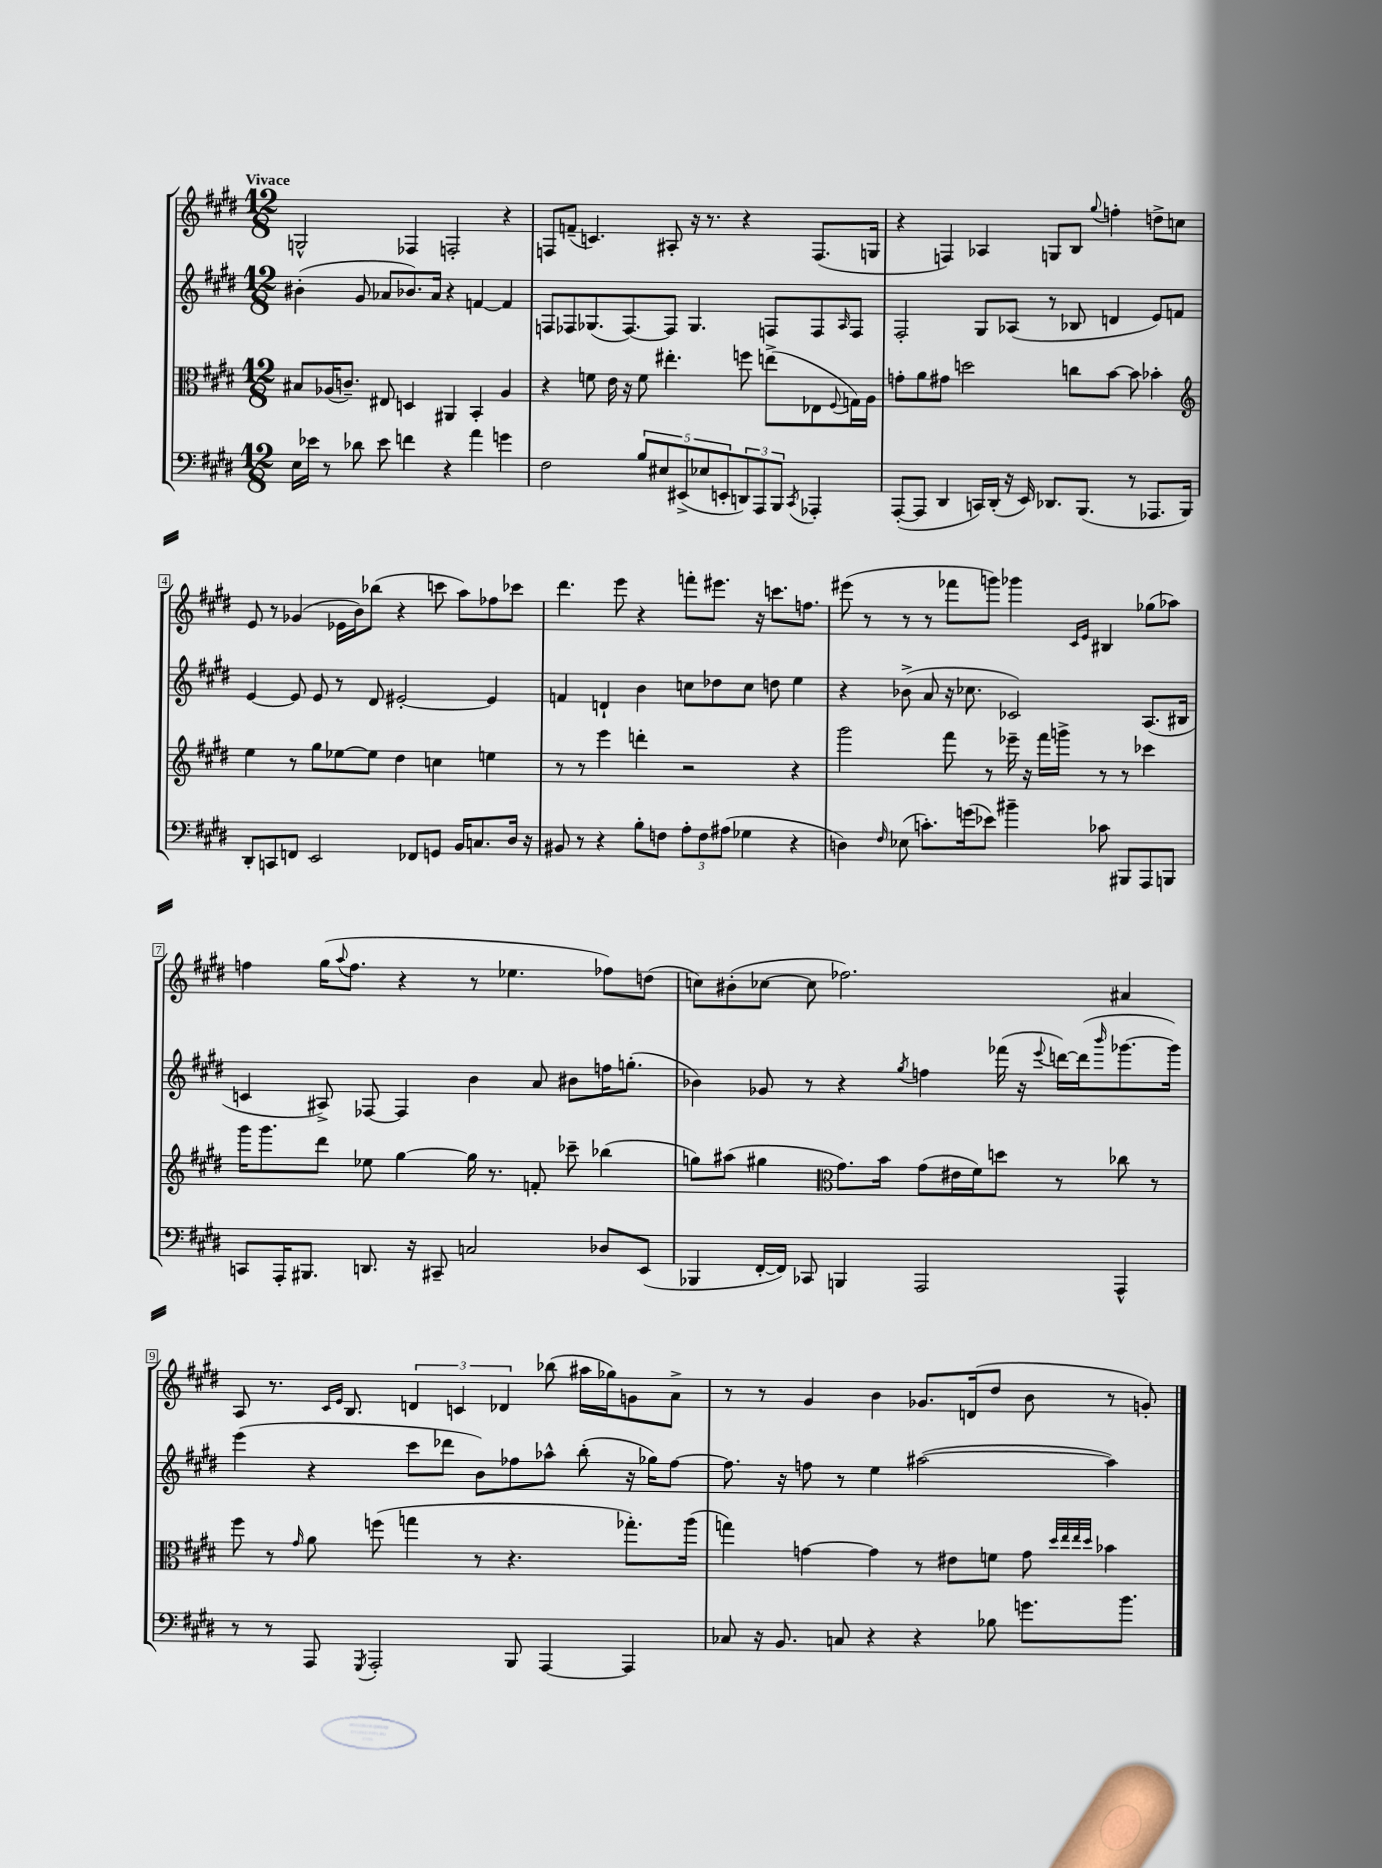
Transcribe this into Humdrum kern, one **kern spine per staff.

**kern	**kern	**kern	**kern
*part4	*part3	*part2	*part1
*staff4	*staff3	*staff2	*staff1
*clefF4	*clefC3	*clefG2	*clefG2
*k[f#c#g#d#]	*k[f#c#g#d#]	*k[f#c#g#d#]	*k[f#c#g#d#]
*M12/8	*M12/8	*M12/8	*M12/8
=1	=1	=1	=1
!	!	!	!LO:TX:a:B:t=Vivace
16E\LL	8B#X/L	(4b#X'\	2Gn^^/
16e-X\JJ	.	.	.
8r	(16A-X/K	.	.
.	8.cn~/J)	.	.
8d-X\	.	8g#/	.
8e-\	8E#X/	8a-X/L	.
4fn\	4Dn/	8.b-X/)	4F-X/
.	.	16a-/Jk	.
4r	4AA#X/	4r	2Fn'/
4a\	4BB'/	[4fn/	.
4gn\	4A-/	4f/]	4r
=2	=2	=2	=2
2F#\	4r	8Fn/L	8Fn/L
.	.	8F-X/	(8fn~/J
.	8fn\	(8.G-X/	4.cn/)
.	16e\	.	.
.	16r	[8.F-/)	.
10B/L	8f\	.	.
10E#X/	.	.	.
.	4.ee#X'\	8F-/J]	8A#X'/
(10EE#X^/	.	.	.
.	.	4.G-/	16r
10E-X/	.	.	.
.	.	.	8.r
10EEn'/	.	.	.
12DDn/)	8ffn\	.	4r
12AAA/	.	.	.
.	(8een^\L	8Fn/L	.
12BBB/J	.	.	.
8qCC#/	.	.	.
4AAA-X'/	8E-X\	8F/	(8.F/L
.	8qqF#/	16qqA/	.
.	16Gn\L)	8F/J	.
.	16A\JJ	.	16Gn/Jk
=3	=3	=3	=3
([8AAA'/L	8gn'\L	2F#'/	4r
8AAA/J]	8a\	.	.
4DD#/	8g#X\J	.	4Fn/)
.	2ddn\	.	.
16CCn/LL)	.	8G#/L	4A-X/
(16DD#'/JJ	.	.	.
16r	.	(8A-X/J	.
16EE/)	.	.	.
8.DD-X/L	.	8r	8Gn/L
.	8ccn\L	8B-X/	8B/J
(8.BBB/J	.	.	.
.	.	.	8qqgg#/
.	[8b\J	4dn/	4ffn'\
8r	8b\]	.	.
8.AAA-X/L	4b-X'\	8e/L)	8ddn^\L
.	.	8fn/J	8ccn\J
16BBB/Jk)	.	.	.
!!LO:LB:g=z
=4	=4	=4	=4
*	*clefG2	*	*
8DD#'/L	4ee\	[4e/	8e/
8CCn/	.	.	8r
8FFn/J	8r	8e/]	(4g-X/
2EE/	8gg#\L	8e/	.
.	[8ee-X\	8r	16e-X\LL
.	.	.	16b\J)
.	8ee-\J]	8d#/	(8bb-X\J
.	4dd#\	[2e#X'/	4r
8FF-X/L	.	.	.
8GGn/J	4ccn\	.	8cccn\
16BB/KL	.	.	8aa\L)
8.Cn/	.	.	.
.	4een\	4e#/]	8ff-X\
16D#/Jk	.	.	8ccc-X\J
16r	.	.	.
=5	=5	=5	=5
8BB#X/	8r	4fn/	4.ddd#\
8r	8r	.	.
4r	4eee\	4dn`/	.
.	.	.	8eee\
8B'\L	4dddn'\	4b\	4r
8Fn\J	.	.	.
12A'\L	2r	8ccn\L	8fffn'\L
12F\	.	.	.
.	.	8dd-X\	8.eee#X\J
(12A#X\J	.	.	.
4G-X\	.	8cc\J	.
.	.	.	16r
.	.	8ddn\	8.cccn\L
4r	4r	4ee\	.
.	.	.	8.ffn\J
=6	=6	=6	=6
4Dn\)	2ggg#\	4r	(8eee#X\
.	.	.	8r
16qqF#/	.	.	.
(8E-X\	.	(8b-X^\	8r
8.cn'\L)	.	8a/	8r
.	8fff#\	16r	8fff-X\L
(16gn\k	.	8.cc-X\	.
8e-X\J)	8r	.	8gggn\J)
4b#X~\	16eee-X~\	2c-X/)	4ggg-X\
.	16r	.	.
.	16fff#\LL	.	.
.	16gggn^\JJ	.	.
.	.	.	16qqc#/LL
.	.	.	16qqe/JJ
8c-X\	8r	.	4B#X/
8BBB#X/L	8r	.	.
8AAA/	4ccc-X\	(8.A/L	(8gg-X\L
8BBBn/J	.	.	8aa-X\J)
.	.	16B#X/Jk	.
!!LO:LB:g=z
=7	=7	=7	=7
8CCn/L	16ggg#\KL	4cn/	4ffn\
.	8.ggg#\	.	.
16AAA'/K	.	.	.
8.BBB#X/J	.	.	.
.	8ddd#\J	8A#X^/)	(16gg#\KL
.	.	.	8qqaa/
.	.	.	8.ff\J
8.DDn/	8ee-X\	[8F-X/	.
.	[4gg#\	4F-/]	4r
16r	.	.	.
8CC#X~/	.	.	.
2Cn/	16gg#\]	4b\	8r
.	8.r	.	.
.	.	.	4.ee-X\
.	8fn'/	8a/	.
.	8ccc-X~\	8b#X\L	.
8D-X/L	(4bb-X\	16ffn\K	8ff-X\L)
.	.	(8.ggn'\J	.
(8EE/J	.	.	(8ddn\J
=8	=8	=8	=8
4BBB-X/	8ggn\L)	4b-X\)	8ccn\L)
.	(8aa#X\J	.	(8b#X'\
[16FF#'/LL	4gg#X\	8g-X/	[8cc-X\J
16FF#/JJ])	.	.	.
8CC-X/	.	8r	8cc-\]
*	*clefC3	*	*
4BBBn/	8.g#\L)	4r	2.ff-X\)
.	16b\Jk	.	.
.	.	8qgg#/	.
2AAA/	(8g#\L	4ffn\	.
.	16e#X\L	.	.
.	16f#\J)	.	.
.	8ddn\J	(16fff-X\	.
.	.	16r	.
.	.	8qqeee/	.
.	8r	[16dddn\LL)	.
.	.	(16ddd\J]	.
.	.	16qqbbb/	.
4AAA^^/	8cc-X\	[8.ggg-X\	4a#X/
.	8r	.	.
.	.	16ggg-\Jk])	.
!!LO:LB:g=z
=9	=9	=9	=9
8r	8ff#\	(4eee\	8A/
8r	8r	.	8.r
.	16qqg#/	.	.
8AAA/	8a\	4r	.
.	.	.	16qqc#/LL
.	.	.	16qqe/JJ
.	.	.	8.B/
8qGGG#/	.	.	.
2AAA'/	(8ffn\	.	.
.	4ggn\	8ccc#\L	6dn/
.	.	8ddd-X\J	.
.	.	.	6cn/
.	8r	8b\L)	.
.	.	.	6d-X/
8BBB/	4.r	8ff-X\	.
[4AAA/	.	8aa-X^^\J	(8bb-X\
.	.	(8bb'\	16aa#X\LL
.	.	.	16gg-X\J)
4AAA/]	8.gg-X'\L)	16r	8gn\
.	.	16gg-X\KL)	.
.	.	[8ff-\J	8a^\J
.	(16aa\Jk	.	.
=10	=10	=10	=10
8C-X/	4ggn\)	8.ff-\]	8r
16r	.	.	8r
8.BB/	.	16r	.
.	[4gn\	8ffn\	4g#/
8Cn/	.	8r	.
4r	4g\]	4ee\	4b\
4r	8r	([2aa#X\	8.g-X/L
.	8e#X\L	.	.
.	.	.	(16dn/k
8B-X\	8fn\J	.	8dd#/J
8.gn\L	8g\	.	8b\
.	32qqdd#/LLL	.	.
.	32qqee/	.	.
.	32qqee/	.	.
.	32qqdd#/JJJ	.	.
.	4b-X\	4aa#\])	8r
8.b\J	.	.	.
.	.	.	8gn'/)
==	==	==	==
*-	*-	*-	*-
